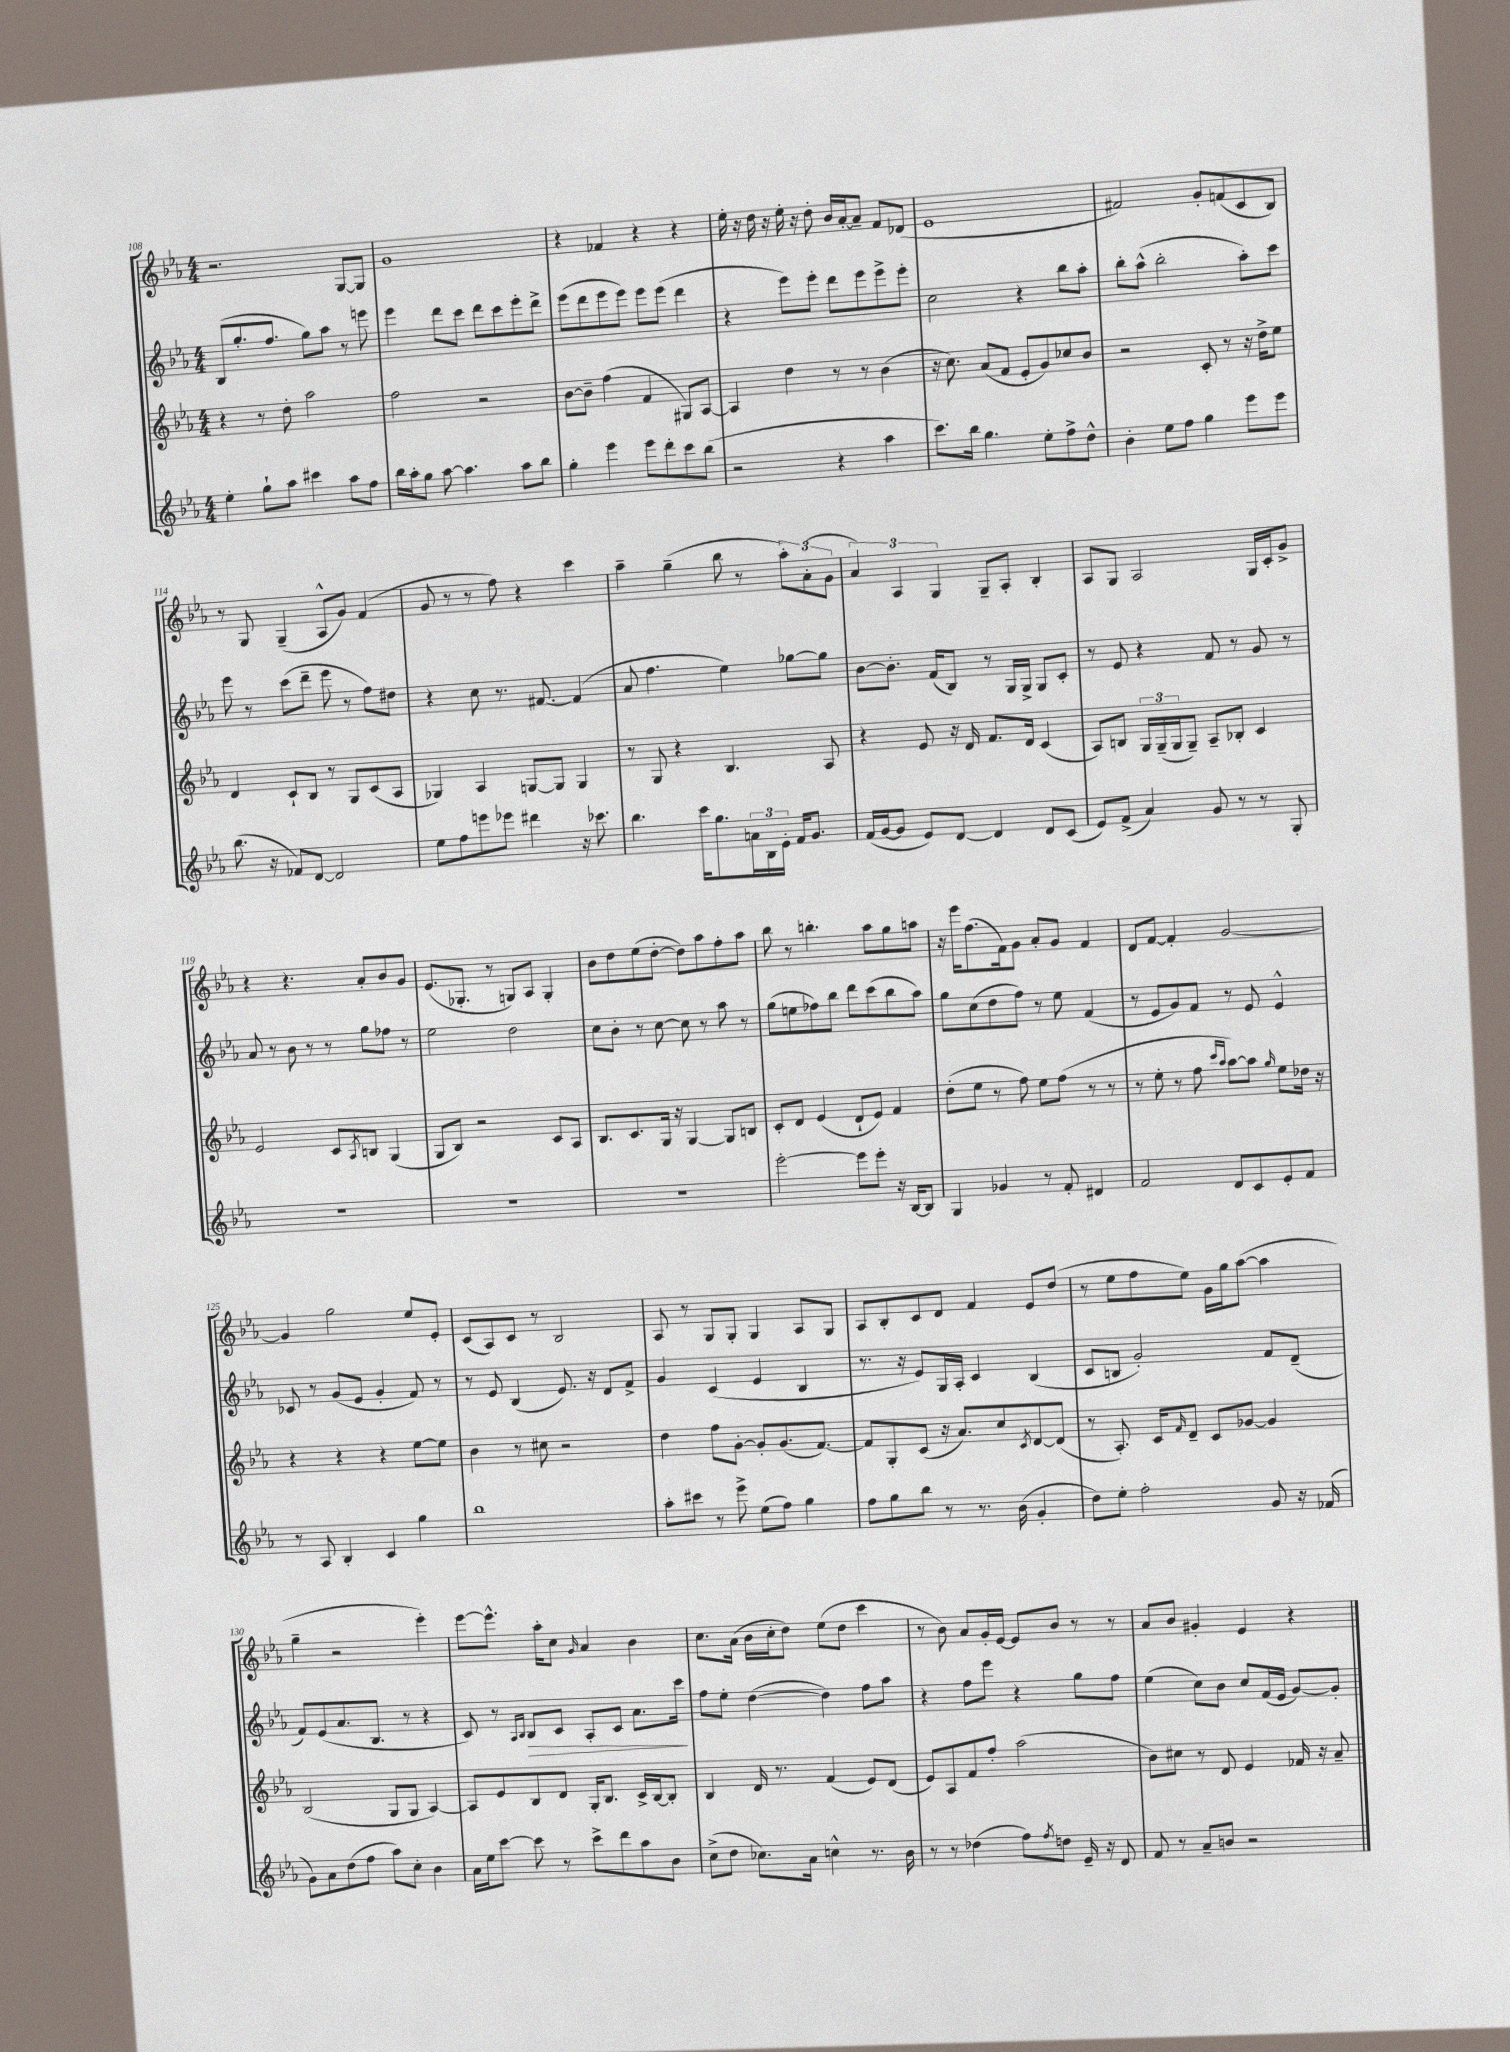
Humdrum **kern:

**kern	**kern	**kern	**dynam	**kern
*part4	*part3	*part2	*part2	*part1
*staff4	*staff3	*staff2	*staff2	*staff1
*clefG2	*clefG2	*clefG2	*	*clefG2
*k[b-e-a-]	*k[b-e-a-]	*k[b-e-a-]	*	*k[b-e-a-]
*M4/4	*M4/4	*M4/4	*	*M4/4
=108	=108	=108	=108	=108
4ee-'\	4r	(8B-/L	.	2.r
.	.	8.gg'/	.	.
8gg`\L	8r	.	.	.
.	.	8.ff/J	.	.
8aa-\J	8dd'\	.	.	.
4ccc#X\	2aa-\	8gg\L)	.	.
.	.	8aa-\J	.	.
8aa-\L	.	8r	.	[8G/L
8ff\J	.	8eeen\	.	8G/J]
=109	=109	=109	=109	=109
16bb-\LL	2ff\	4eee-\	.	1g
16aa-'\J	.	.	.	.
8gg\J	.	.	.	.
[8aa-\	.	8ddd\L	.	.
4.aa-\]	.	8ccc\J	.	.
.	2r	8ddd\L	.	.
.	.	8ccc\	.	.
8aa-\L	.	8eee-'\	.	.
8bb-\J	.	8ddd^\J	.	.
=110	=110	=110	=110	=110
4gg'\	[8b-\L	(8eee-\L	.	4r
.	8b-~\J]	8ddd\	.	.
4eee-\	(4ff\	8eee-\	.	4f-X/
.	.	8eee-\J)	.	.
8eee-\L	4f/	8eee-\L	.	4r
8ddd'\	.	(8eee-\J	.	.
8ccc\	8G#X/L)	4ddd\	.	4r
(8bb-\J	[8A-/J	.	.	.
=111	=111	=111	=111	=111
2r	4A-/]	4r	.	16ee-'\
.	.	.	.	16r
.	.	.	.	16dd\
.	.	.	.	16r
.	4dd\	8eee-\L)	.	16ee-'\
.	.	.	.	16r
.	.	8eee-'\J	.	8dd'\
4r	8r	8ddd\L	.	16b-/LL
.	.	.	.	[16a-'/J
.	8r	8eee-\	.	8a-~/J]
4aa-\	(4b-\	8eee-^\	.	8f/L
.	.	8eee-'\J	.	(8d-X/J
=112	=112	=112	=112	=112
8.ccc\L)	16r	2cc\	.	1e-
.	8.cc\)	.	.	.
16bb-\Jk	.	.	.	.
4.gg\	(8a-/L	.	.	.
.	8f/J	.	.	.
.	8e-'/L	4r	.	.
8ee-'\L	8g/)	.	.	.
8ff^\	8cc-X/	8bb-\L	.	.
8dd^^\J	8b-/J	8aa-'\J	.	.
=113	=113	=113	=113	=113
4b-'\	2r	8bb-'\L	.	2f#X/)
.	.	(8aa-^^\J	.	.
8ee-\L	.	2bb-'\	.	.
8ff\J	.	.	.	.
4gg\	8c'/	.	.	8g'/L
.	8r	.	.	(8fn/
8eee-\L	16r	8aa-'\L)	.	8c/
.	16dd^\KL	.	.	.
8eee-\J	8ee-\J	8ccc\J	.	8B-/J)
!!LO:LB:g=z
=114	=114	=114	=114	=114
(8.bb-\	4d/	8eee-\	.	8r
.	.	8r	.	8G/
16r	.	.	.	.
8f-X/L)	8c`/L	(8ccc\L	.	(4G~/
[8d/J	8B-/J	8ddd~\J	.	.
2d/]	8r	8eee-\	.	8A-^^/L
.	8G/L	8r	.	8g/J)
.	(8c/	8ff\L)	.	(4f/
.	8A-/J	8dd#X\J	.	.
=115	=115	=115	=115	=115
8ee-\L	4G-X/)	4r	.	8g/
8ff\	.	.	.	8r
8eeen\	4A-/	8cc\	.	8r
8eee-X\J	.	8.r	.	8ff\)
4ddd#X\	[8Gn/L	.	.	4r
.	.	[8.f#X/	.	.
.	8G/J]	.	.	.
16r	4G/	(4f#/]	.	4ccc\
8.ccc-X\	.	.	.	.
=116	=116	=116	=116	=116
4.bb-\	8r	8a-/	.	4aa-~\
.	8G/	4.ff\	.	.
.	4r	.	.	(4gg~\
16ccc\KL	.	.	.	.
8.gg\	.	.	.	.
.	4.B-/	4ee-\)	.	8bb-\
24an\L	.	.	.	8r
24B-\	.	.	.	.
24e-'\JJ	.	.	.	.
16f/KL	.	[8gg-X\L	.	12aa-'\L)
8.g/J	.	.	.	.
.	.	.	.	(12a-'\
.	8A-/	8gg-\J]	.	.
.	.	.	.	12g\J
=117	=117	=117	=117	=117
(16f/LL	4r	[8b-\L	.	6a-/)
[16g/J	.	.	.	.
8g/J]	.	8.b-'\J]	.	.
.	.	.	.	6A-/
8e-/L)	8e-/	.	.	.
.	.	(16f/KL	.	.
.	.	.	.	6G/
[8d/J	16r	8B-/J)	.	.
.	16d/	.	.	.
4d/]	8.f/L	8r	.	8G~/L
.	.	16G/LL	.	8A-'/J
.	16d/Jk	16G^/JJ	.	.
8d/L	(4c/	8G/L	.	4B-'/
(8c/J	.	8c'/J	.	.
=118	=118	=118	=118	=118
8e-/L)	8A-/L)	8r	.	8A-/L
(8f^/J	8Bn/J	8e-/	.	8G/J
4a-/)	24G/LL	4r	.	2A-/
.	(24G~/	.	.	.
.	24G/J	.	.	.
.	8G~/J)	.	.	.
8g/	8A-~/L	8f/	.	.
8r	8B-X'/J	8r	.	.
8r	4c/	8g/	.	16G/LL
.	.	.	.	16c'/J
8G'/	.	8r	.	8g^/J
!!LO:LB:g=z
=119	=119	=119	=119	=119
1r	2e-/	8a-/	.	4r
.	.	8r	.	.
.	.	8b-\	.	4.r
.	.	8r	.	.
.	8c/L	8r	.	.
.	8qA-/	.	.	.
.	8Bn/J	8gg\L	.	8a-'/L
.	(4G/	8ff-X\J	.	8b-/
.	.	8r	.	8g/J
=120	=120	=120	=120	=120
1r	8G/L	2ee-\	.	(8.e-/L
.	8B-/J)	.	.	.
.	.	.	.	8.G-X'/J
.	2r	.	.	.
.	.	.	.	8r
.	.	2dd\	.	8Gn/L)
.	.	.	.	8A-/J
.	8c/L	.	.	4G'/
.	8A-/J	.	.	.
=121	=121	=121	=121	=121
1r	8.B-/L	8cc\L	.	8b-\L
.	.	8b-'\J	.	8dd\
.	8.c/	.	.	.
.	.	8r	.	(8ee-\
.	16G/Jk	[8cc\	.	[8dd'\J
.	16r	.	.	.
.	[4G/	8cc\]	.	8dd\L])
.	.	8r	.	8aa-\
.	8G/L]	8aa-\	.	8ff'\
.	8Bn/J	8r	.	8aa-\J
=122	=122	=122	=122	=122
[2eee-'\	8c'/L	(8gg\L	.	8bb-\
.	8d/J	8een\	.	8r
.	(4e-/	8ff-X\)	.	4.bbn'\
.	.	8bb-\J	.	.
8eee-\L]	8d`/L	8ddd\L	.	.
8eee-'\J	8e-/J)	(8ccc\	.	8aa-\L
16r	4f/	8bb-\	.	8gg\
[16B-/KL	.	.	.	.
8B-/J]	.	8aa-\J)	.	8aan\J
=123	=123	=123	=123	=123
4G/	(8dd'\L	8gg\L	.	16r
.	.	.	.	16eee-\KL
.	8ee-\J	(8cc\	.	(8.ff\
4g-X/	8r	8dd\	.	.
.	.	.	.	16f\k)
.	8ff\)	8ff\J)	.	8g\J
8r	8ee-\L	8r	.	8a-'/L
8f'/	(8ff\J	8ee-\	.	8g/J
4d#X/	8r	(4f/	.	4f/
.	8r	.	.	.
=124	=124	=124	=124	=124
2f/	8r	8r	.	8d/L
.	8ee-'\	8e-/L	.	[8f/J
.	8r	8g/)	.	4f'/]
.	8ff\	8f/J	.	.
.	16qqccc/LL	.	.	.
.	16qqaa-/JJ	.	.	.
8d/L	[8aa-\L)	8r	.	[2g/
8c/	8aa-\J]	8e-/	.	.
.	16qqgg/	.	.	.
8e-'/	8ee-\L	4e-^^/	.	.
8f/J	16dd-X\Jk	.	.	.
.	16r	.	.	.
!!LO:LB:g=z
=125	=125	=125	=125	=125
8r	4r	8c-X/	.	4g/]
8A-/	.	8r	.	.
4B-'/	4r	(8g/L	.	2gg\
.	.	8e-/J	.	.
4c/	4r	4g'/	.	.
4gg\	[8ee-\L	8f/)	.	8ee-/L
.	8ee-\J]	8r	.	8e-'/J
=126	=126	=126	=126	=126
1bb-	4b-\	8r	.	(8c/L
.	.	8e-/	.	8A-/)
.	8r	(4B-/	.	8c/J
.	8cc#X\	.	.	8r
.	2r	8.e-/)	.	2B-/
.	.	16r	.	.
.	.	8d/L	.	.
.	.	8f^/J	.	.
=127	=127	=127	=127	=127
8aa-'\L	4dd\	4g/	.	8A-/
8ccc#X\J	.	.	.	8r
8r	8ff\L	(4c/	.	8G/L
8eee-^\	[8g'\J	.	.	8G'/J
(8ee-\L	8g'/L]	4e-/	.	4G/
8ff\J)	(8.g/	.	.	.
4gg\	.	4B-/	.	8A-/L
.	[8.f/J)	.	.	.
.	.	.	.	8G/J
=128	=128	=128	=128	=128
8ff\L	8f/L]	8.r	.	8A-/L
8gg\	8G'/	.	.	8B-'/
.	.	16r	.	.
8bb-\J	(8c/J	8e-/L)	.	8c/
8r	16r	16G/L	.	8d/J
.	8.a-/L)	16A-'/JJ	.	.
8.r	.	4c/	.	4f/
.	8cc/	.	.	.
(16b-\	.	.	.	.
.	8qc/	.	.	.
4g'/	[8d/	(4B-/	.	8e-/L
.	(8d/J]	.	.	(8dd/J
=129	=129	=129	=129	=129
8dd\L)	8r	8c/L	.	8r
8ee-'\J	8.A-'/)	8Bn/J	.	8ee-\L
2ff'\	.	2g'/)	.	8ff\
.	16c/KL	.	.	.
.	16qqf/	.	.	.
.	8d~/J	.	.	8ee-\J)
.	8c/L	.	.	16g\LL
.	.	.	.	16gg\J
.	[8g-X/J	.	.	([8aa-\J
8g/	4g-/]	8f/L	.	4aa-\]
16r	.	(8d~/J	.	.
(16f-X/	.	.	.	.
!!LO:LB:g=z
=130	=130	=130	=130	=130
8g\L)	(2B-/	8f/L)	.	4gg~\
8a-\	.	(8e-/	.	.
(8dd\	.	8.a-/	.	2r
8ff\J	.	.	.	.
.	.	8.B-/J	.	.
8aa-\L)	8G/L	.	.	.
8cc'\J	8G/J	8r	.	.
4b-\	[4A-/)	4r	.	4eee-'\)
=131	=131	=131	=131	=131
16a-\LL	8A-/L]	8c/)	.	[8eee-\L
16ee-\J	.	.	.	.
[8ccc\J	8e-/	8r	.	8.eee-^^\J]
.	.	16qqA-/LL	.	.
.	.	16qqB-/JJ	.	.
!	!	!	!LO:HP:b	!
8ccc\]	8B-/	8B-/L	>	.
.	.	.	.	16aa-'\KL
8r	8d/J	8c/J	.	8cc\J
.	.	.	.	16qqg/
8ccc^\L	16G'/KL	8A-'/L	.	4a-/
.	8.B-/J	.	.	.
8ddd\	.	8c/J	.	.
8aa-\	16c^/LL	8.a-\L	.	4b-\
.	[16B-/J	.	.	.
8b-\J	8B-'/J]	.	.	.
.	.	16ccc\Jk	.	.
.	.	.	]	.
=132	=132	=132	=132	=132
(8cc^\L	4B-/	8ff\L	.	8.cc\L
8dd\J	.	8ee-'\J	.	.
.	.	.	.	(16a-\Jk
8.cc-X\L)	16d/	([4dd\	.	16b-\LL
.	8.r	.	.	16cc'\J
.	.	.	.	8dd\J)
16a-\Jk	.	.	.	.
4ccn^^\	(4f/	4dd\])	.	(8ee-\L
.	.	.	.	8dd\J
8.r	8e-/L)	8ff\L	.	4ccc\
.	(8d/J	8aa-\J	.	.
16b-\	.	.	.	.
=133	=133	=133	=133	=133
8r	8e-/L)	4r	.	8r
8r	8A-/	.	.	8b-\)
(4dd-X\	8f/	8ff\L	.	8a-/L
.	8ff'/J	8eee-\J	.	16g'/L
.	.	.	.	[16e-/JJ
8ff\L)	(2aa-\	4r	.	8e-/L]
8qff/	.	.	.	.
8ddn\J	.	.	.	8b-/J
16e-~/	.	8gg\L	.	8r
16r	.	.	.	.
8d/	.	8ff\J	.	8r
=134	=134	=134	=134	=134
8f/	8b-\L)	(4ee-\	.	8a-/L
8r	8cc#X\J	.	.	8b-/J
8a-~/L	8r	8cc\L)	.	4g#X'/
8bn/J	8d/	8b-\J	.	.
2r	4e-/	8cc/L	.	4e-/
.	.	(16f/L	.	.
.	.	16e-/JJ	.	.
.	16f-X/	[8g/L)	.	4r
.	16r	.	.	.
.	8a-~/	8g'/J]	.	.
==	==	==	==	==
*-	*-	*-	*-	*-
